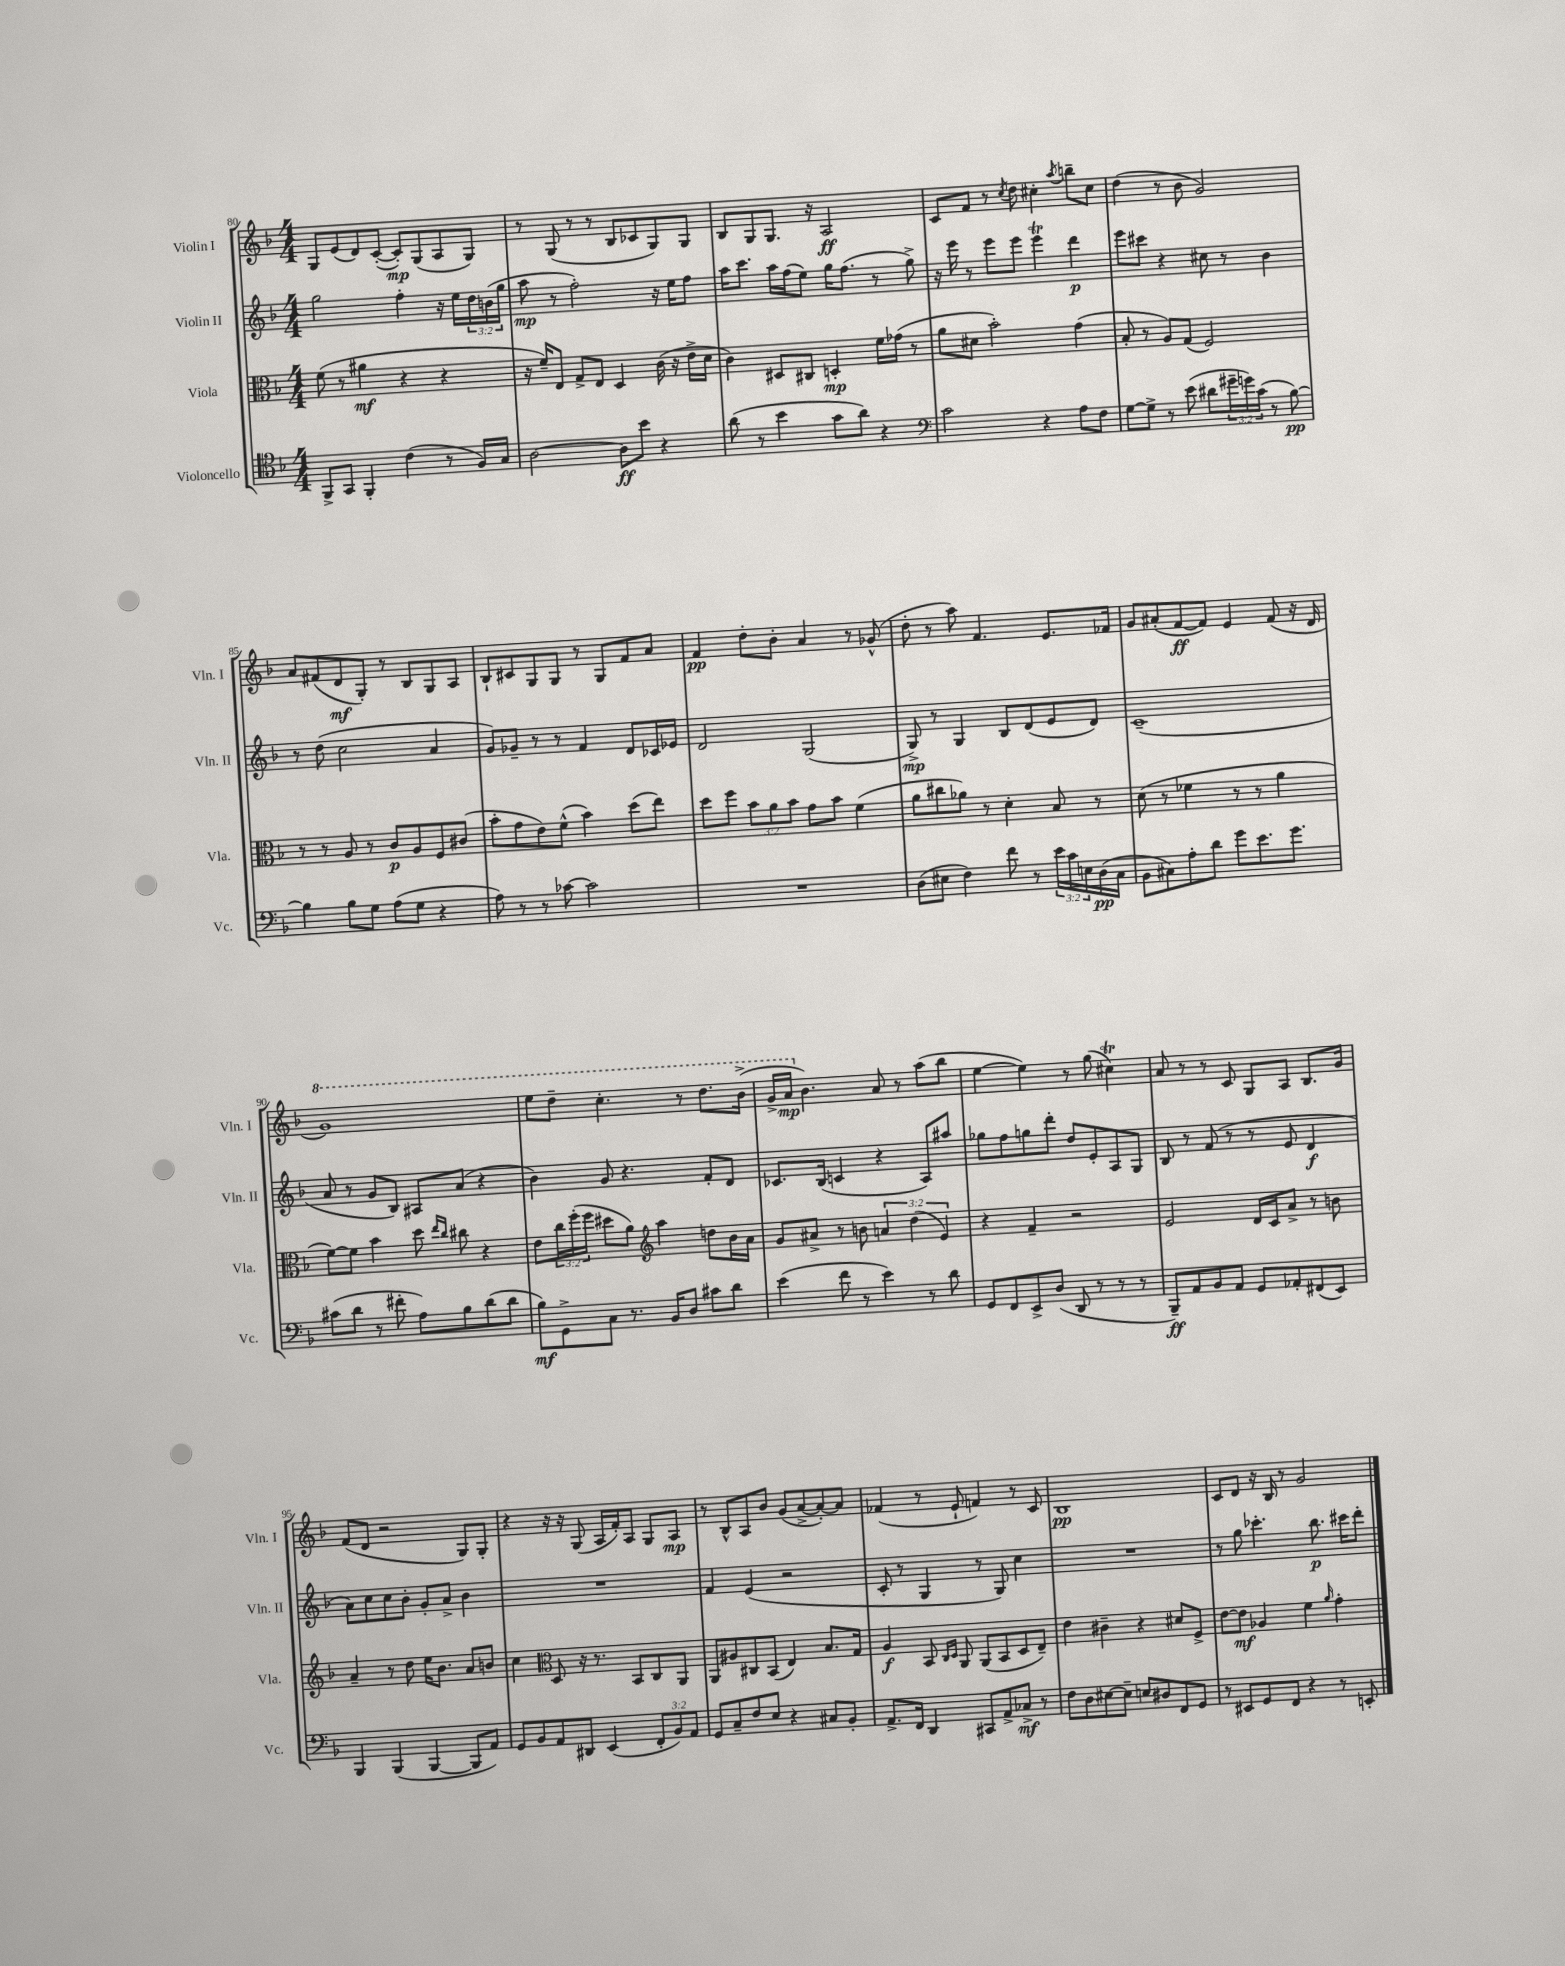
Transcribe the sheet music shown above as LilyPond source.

<<
\new StaffGroup <<
\new Staff = "s0" \with { instrumentName = "Violin I" shortInstrumentName = "Vln. I" } {
    \clef treble \key f \major \numericTimeSignature \time 4/4
    g8 e'8( d'8) c'8~-.( c'8-.\mp) g8( a8 g8) |
    r8 g8( r8 r8 bes8 ces'8 g8) g8 |
    bes8 g8 g8. r16 a2\ff |
    c'8 f'8 r8 \acciaccatura { c''8 } d''8 cis''4-. \acciaccatura { a''8 } b''8-- cis''8 |
    d''4( r8 bes'8 g'2) |
    a'8 fis'8( d'8\mf g8-.) r8 bes8 g8 a8 |
    bes8-! cis'8 g8 g8 r8 g8 f'8 a'8 |
    f'4\pp d''8-. bes'8-. a'4 r8 ges'8-^( |
    d''8-. r8 a''8) f'4. e'8. fes'16 |
    g'8 ais'8-.( f'8~\ff f'8) e'4 f'8( r16 d'16 |
    \ottava #1 g''1) |
    e'''8 d'''8-- c'''4.-. r8 d'''8. bes''16->( |
    g''16-> a''16\mp \ottava #0 bes'4.) a'8 r8 a''8( bes''8 |
    e''4~ e''4) r8 g''8( cis''4\trill) |
    a'8 r8 r8 c'8 g8 a8 bes8. g'16 |
    f'8( d'8 r2 g8) g8-. |
    r4 r16 r16 g8( a16 f'16-.) a8 g8 a8\mp |
    r8 bes8-^ a8 bes'8 g'8( a'8~-> a'8~-.) a'8 |
    fes'4( r8 e'8-! f'4) r8 c'8 |
    bes1\pp |
    c'8 d'8 r16 bes16 r8 g'2 \bar "|." |
}
\new Staff = "s1" \with { instrumentName = "Violin II" shortInstrumentName = "Vln. II" } {
    \clef treble \key f \major \numericTimeSignature \time 4/4 \override Staff.TupletNumber.text = #tuplet-number::calc-fraction-text
    g''2 f''4-. r16 e''16 \tuplet 3/2 { d''16 b'16( g''16 } |
    a''8\mp r8 f''2-.) r16 e''16 f''8 |
    a''16 c'''8. a''16 f''16( e''8) g''16 f''8.( r8 g''8->) |
    r16 e'''16 r8 e'''8 e'''8 e'''4\trill d'''4\p |
    e'''8 cis'''8 r4 cis''8 r8 bes'4 |
    r8 d''8( c''2 a'4 |
    g'8) ges'8-- r8 r8 f'4 d'8 ces'16 ees'16 |
    d'2 g2( |
    g8->\mp) r8 g4 bes8 d'8( e'8 d'8) |
    c'1--( |
    a'8 r8 g'8 bes8) ais8 a'8( r4 |
    bes'4) g'8 r4. f'8-. d'8 |
    ces'8. bes16( c'4 r4 a8) ais''8 |
    ges''8 f''8 g''8 d'''8-. d''8 e'8-. a8 g8 |
    bes8 r8 f'8( r8 r8 e'8 d'4\f |
    a'8) c''8 c''8 bes'8-. g'8-. a'8-> bes'4 |
    R1 |
    f'4 e'4( r2 |
    c'8-. r8 g4 r8 g8) c''4 |
    R1 |
    r8 g''8 ces'''4.-. bes''8.\p cis'''16 d'''8-. \bar "|." |
}
\new Staff = "s2" \with { instrumentName = "Viola" shortInstrumentName = "Vla." } {
    \clef alto \key f \major \numericTimeSignature \time 4/4 \override Staff.TupletNumber.text = #tuplet-number::calc-fraction-text
    f'8( r8 ais'4\mf r4 r4 |
    r16 f'16--) e8 g8-> e8 d4 c'16( r16 e'16-> d'16 |
    c'4) dis8 cis8 d4-.\mp f'16 ges'16( r8 |
    a'8 dis'8 bes'2-.) g'4( |
    bes8-. r8 a8) g8( f2) |
    r8 r8 a8 r8 c'8\p a8 f8 cis'8( |
    bes'8-. g'8 e'8) f'8-^( bes'4) d''8( e''8) |
    d''8 f''8 \tuplet 3/2 { bes'8 a'8 bes'8 } g'8 bes'8 f'4( |
    a'8 cis''8 aes'8) r8 d'4-. bes8 r8 |
    d'8( r8 fes'4 r8 r8 a'4 |
    f'8~) f'8 bes'4 d''8 \grace { e''16 c''16 } cis''8 r4 |
    e'8 \tuplet 3/2 { c''16 f''16-.( f''16 } dis''8 a'8) \clef treble a''4 d''8 bes'16 a'16 |
    g'8 ais'8-> r8 b'8 \tuplet 3/2 { a'4 d''4( e'4) } |
    r4 f'4-- r2 |
    e'2 d'16 c'16 a'8-> r8 b'8 |
    a'4-- r8 d''8 e''16 bes'8. a'8 b'8 |
    c''4 \clef alto d8 r16 r8. bes,8 c8 a,8 |
    a,8 ais8 cis8 bes,8( e4) bes8. g16 |
    a4\f bes,8 \grace { c16 d16 } a,8 a,8( bes,8 d8 e8--) |
    e'4 cis'4-- r4 dis'8 f8-> |
    e'8~ e'8\mf aes4 f'4 \grace { a'16 } g'4-. \bar "|." |
}
\new Staff = "s3" \with { instrumentName = "Violoncello" shortInstrumentName = "Vc." } {
    \clef tenor \key f \major \numericTimeSignature \time 4/4 \override Staff.TupletNumber.text = #tuplet-number::calc-fraction-text
    f,8-> g,8 f,4-. c'4( r8 f16) g16 |
    a2~ a8\ff bes'8 r4 |
    a'8( r8 bes'4 g'8 a'8) r4 |
    \clef bass c'2 r4 a8 f8 |
    g8~ g8-> r8 e'8( dis'8 \tuplet 3/2 { gis'16-- g'16) c'16( } r8 bes8~\pp) |
    bes4 bes8 g8 a8( g8 r4 |
    a8) r8 r8 ces'8~ ces'2 |
    R1 |
    d8( eis8 f4) f'8 r8 \tuplet 3/2 { e'16 c'16 e16 } d16\pp( c16 |
    bes,8 cis8) a8-. d'8 g'8 e'8. g'8. |
    cis'8( d'8 r8 fis'8-. a8) bes8 d'8( d'8 |
    bes8\mf) g,8-> c8 r8. bes,16 d8 cis'8 d'8 |
    e'4( f'8 r8 e'4) r8 d'8 |
    g,8 f,8 e,8-> d8( d,8 r8 r8 r8 |
    bes,,8--\ff) a,8 bes,8 a,8 g,8 aes,8-. fis,8( e,8) |
    bes,,4 bes,,4( bes,,4~ bes,,8 a,8) |
    g,8 bes,8 a,8 dis,8 e,4( \tuplet 3/2 { f,8-. bes,8) a,8 } |
    g,8 c8-- f8 e8 r4 cis8 bes,8-. |
    a,8.-> f,16 d,4 cis,8 a,8-> ces8->\mf r8 |
    f8 d8 eis8~ eis8-- e8 dis8 f,8 g,8 |
    r8 eis,8 g,8 f,8 r4 r8 e,8-. \bar "|." |
}
>>
>>
\layout { \context { \Score currentBarNumber = #80 } }
